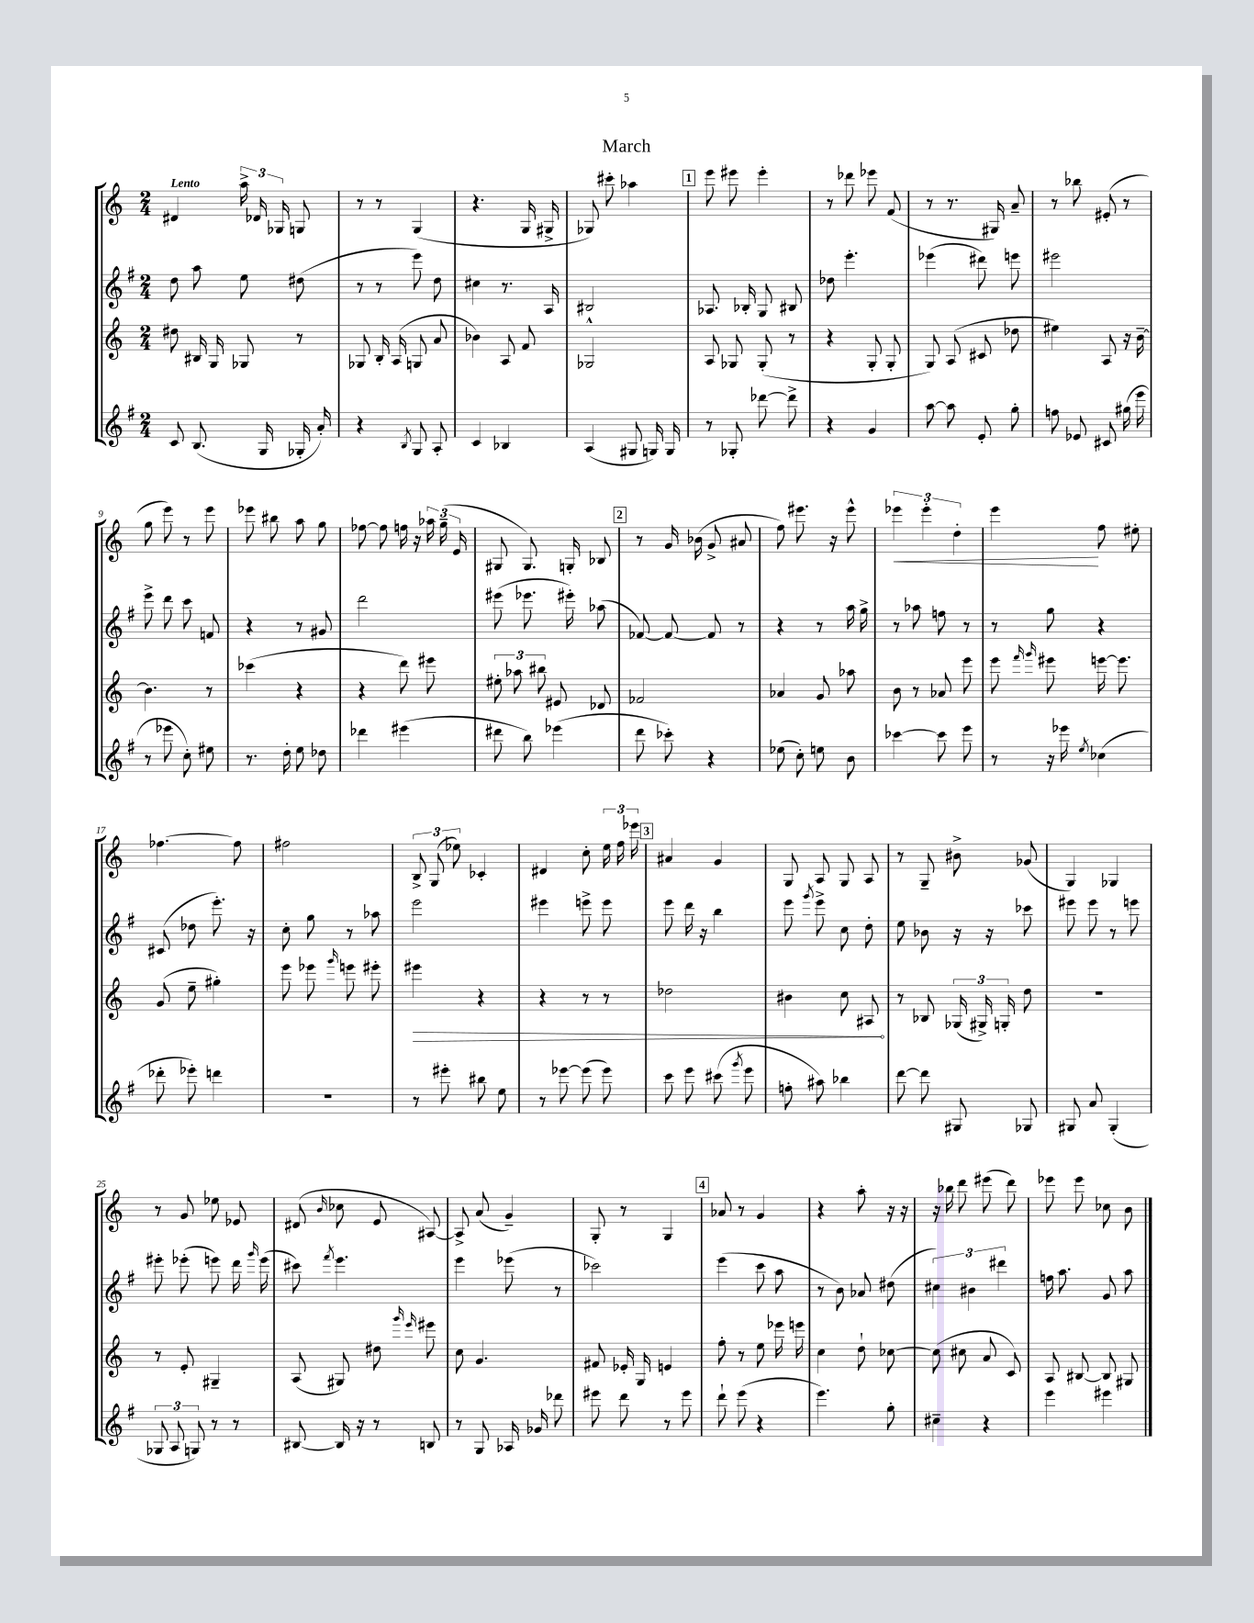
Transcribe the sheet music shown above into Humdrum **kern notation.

**kern	**kern	**dynam	**kern	**kern	**dynam
*part4	*part3	*part3	*part2	*part1	*part1
*staff4	*staff3	*staff3	*staff2	*staff1	*staff1
*clefG2	*clefG2	*	*clefG2	*clefG2	*
*k[f#]	*k[]	*	*k[f#]	*k[]	*
*M2/4	*M2/4	*	*M2/4	*M2/4	*
=1	=1	=1	=1	=1	=1
!	!	!	!	!LO:TX:a:B:t=Lento	!
8c/	8dd#X\	.	8dd\	4d#X/	.
(8.B/	16B#X/	.	8aa\	.	.
.	16G/	.	.	.	.
.	8G-X/	.	8ee\	24aa^\	.
.	.	.	.	24d-X/	.
16G/	.	.	.	.	.
.	.	.	.	24G-X/	.
16G-X'/	8r	.	(8dd#X\	8Gn/	.
16a'/)	.	.	.	.	.
=2	=2	=2	=2	=2	=2
4r	8G-X/	.	8r	8r	.
.	16B'/	.	8r	8r	.
.	(16A/	.	.	.	.
8qB/	.	.	.	.	.
8G/	8Gn/	.	8eee\)	(4G/	.
8A'/	8a/	.	8dd\	.	.
=3	=3	=3	=3	=3	=3
4c/	4b-X\)	.	4cc#X\	4.r	.
4B-X/	8A/	.	8.r	.	.
.	8f/	.	.	16G/	.
.	.	.	16A/	16G#X^/	.
=4	=4	=4	=4	=4	=4
(4A/	2G-X^^/	.	2B#X/	8G-X/)	.
.	.	.	.	8ccc#X'\	.
8G#X/	.	.	.	4aa-X\	.
16Gn/)	.	.	.	.	.
16G/	.	.	.	.	.
!!LO:REH:place=s1:t=1
=5	=5	=5	=5	=5	=5
8r	8A/	.	8.A-X/	8eee\	.
8G-X'/	8G-X/	.	.	8eee#X\	.
.	.	.	16B-X'/	.	.
[8ddd-X\	(8G-'/	.	8G/	4eee#'\	.
8ddd-^\]	8r	.	8B#X/	.	.
=6	=6	=6	=6	=6	=6
4r	4r	.	8dd-X\	8r	.
.	.	.	4.eee'\	8ddd-X\	.
4g/	8G'/	.	.	8eee-X\	.
.	8G'/	.	.	(8f/	.
=7	=7	=7	=7	=7	=7
[8aa\	8G/)	.	(4eee-X\	8r	.
8aa\]	(8A/	.	.	8.r	.
8e'/	8c#X/	.	8ddd#X\)	.	.
.	.	.	.	16G#X/)	.
8gg'\	8dd-X\	.	8eeen\	8a~/	.
=8	=8	=8	=8	=8	=8
8ffn\	4ee#X\)	.	2eee#X\	8r	.
8e-X/	.	.	.	8bb-X\	.
8c#X/	8A/	.	.	(8e#X'/	.
(16gg#X\	16r	.	.	8r	.
16eee\	[16b~\	.	.	.	.
!!LO:LB:g=z
=9	=9	=9	=9	=9	=9
8r	4.b\]	.	8eee^\	8gg\	.
8eee-X\	.	.	8ddd\	8eee\)	.
8cc'\)	.	.	8ccc\	8r	.
8ee#X\	8r	.	8fn/	8eee\	.
=10	=10	=10	=10	=10	=10
8.r	(4ccc-X\	.	4r	8eee-X\	.
.	.	.	.	8bb#X\	.
16dd'\	.	.	.	.	.
8ee\	4r	.	8r	8aa\	.
8dd-X\	.	.	8g#X/	8gg\	.
=11	=11	=11	=11	=11	=11
4ddd-X\	4r	.	2ddd\	[8ff-X\	.
.	.	.	.	8ff-\]	.
(4eee#X\	8ddd\)	.	.	16ffn\	.
.	.	.	.	16r	.
.	8eee#X\	.	.	24aa-X\	.
.	.	.	.	(24gg~\	.
.	.	.	.	24e/	.
=12	=12	=12	=12	=12	=12
8ddd#X\	12ee#X'\	.	(8eee#X\	8G#X/	.
.	12aa-X\	.	.	.	.
8bb\)	.	.	8.eee-X\	8.G#/)	.
.	12bb#X\	.	.	.	.
(4eee-X\	8e#X/	.	.	.	.
.	.	.	16eee#X'\)	16Gn'/	.
.	8d-X/	.	(8aa-X\	8B-X/	.
!!LO:REH:place=s1:t=2
=13	=13	=13	=13	=13	=13
8ddd\	2f-X/	.	[8f-X/)	8r	.
8ccc-X'\)	.	.	8f-/_	16g/	.
.	.	.	.	(16b-X\	.
4r	.	.	8f-/]	8g^/	.
.	.	.	8r	8a#X/	.
=14	=14	=14	=14	=14	=14
(8ee-X\	4a-X/	.	4r	8ff\)	.
8cc'\)	.	.	.	8.eee#X\	.
8een\	8g/	.	8r	.	.
.	.	.	.	16r	.
8b\	8aa-X\	.	16aa\	8eee#^^\	.
.	.	.	16gg^\	.	.
=15	=15	=15	=15	=15	=15
!	!	!	!	!	!LO:HP:b
[4ccc-X\	8b\	.	8r	6eee-X\	<
.	8r	.	8aa-X\	.	.
.	.	.	.	6eee-'\	.
8ccc-\]	8a-X/	.	8ffn\	.	.
.	.	.	.	6dd'\	.
8eee\	8eee\	.	8r	.	.
=16	=16	=16	=16	=16	=16
8r	8eee\	.	8r	4eee\	.
.	16qqfff/	.	.	.	.
.	16qqggg/	.	.	.	.
16r	8eee#X\	.	8gg\	.	.
16eee-X\	.	.	.	.	.
8qee/	.	.	.	.	.
(4cc-X\	[16eeen\	.	4r	8ff\	[
.	8.eee\]	.	.	.	.
.	.	.	.	8ee#X'\	.
!!LO:LB:g=z
=17	=17	=17	=17	=17	=17
8ddd-X'\	(8g/	.	(8c#X/	[4.ff-X\	.
8eee-X'\)	8ee~\	.	8dd-X\	.	.
4dddn\	4gg#X'\)	.	8.eee'\)	.	.
.	.	.	.	8ff-\]	.
.	.	.	16r	.	.
=18	=18	=18	=18	=18	=18
2r	8eee\	.	8cc'\	2ff#X\	.
.	8eee-X\	.	8gg\	.	.
.	16qqggg/	.	.	.	.
.	8eeen\	.	8r	.	.
.	8eee#X'\	.	8aa-X\	.	.
=19	=19	=19	=19	=19	=19
!	!	!LO:HP:b	!	!	!
8r	4eee#X\	>	2eee\	12B^/	.
.	.	.	.	(12G/	.
8eee#X'\	.	.	.	.	.
.	.	.	.	12ee-X\)	.
8bb#X\	4r	.	.	4c-X'/	.
8ee\	.	.	.	.	.
=20	=20	=20	=20	=20	=20
8r	4r	.	4eee#X\	4d#X/	.
[8eee-X\	.	.	.	.	.
(8eee-\]	8r	.	8eeen^\	8cc'\	.
8eee-\)	8r	.	8eee\	24ee\	.
.	.	.	.	24ff\	.
.	.	.	.	24eee-X\	.
!!LO:REH:place=s1:t=3
=21	=21	=21	=21	=21	=21
8ccc\	2dd-X\	.	8eee\	4a#X/	.
8eee\	.	.	16ddd\	.	.
.	.	.	16r	.	.
(8ccc#X\	.	.	4bb\	4g/	.
8qggg/	.	.	.	.	.
8eee\	.	.	.	.	.
=22	=22	=22	=22	=22	=22
8ffn'\	4b#X\	.	8eee\	8G/	.
.	.	.	8qggg/	.	.
8aa#X\)	.	.	8eee^\	8A/	.
4bb-X\	8cc\	.	8cc\	8G/	.
.	8A#X/	.	8dd'\	8A/	.
.	.	]	.	.	.
=23	=23	=23	=23	=23	=23
[8ddd\	8r	.	8ee\	8r	.
8ddd\]	8B-X/	.	8b-X\	8G~/	.
8G#X/	(24G-X/	.	16r	8b#X^\	.
.	24G#X^/)	.	.	.	.
.	.	.	16r	.	.
.	24Gn'/	.	.	.	.
8G-X/	8dd\	.	8ccc-X\	(8g-X/	.
=24	=24	=24	=24	=24	=24
8G#X/	2r	.	8eee#X\	4G/)	.
8a/	.	.	8eee#\	.	.
(4G#'/	.	.	8r	4G-X/	.
.	.	.	8eeen\	.	.
!!LO:LB:g=z
=25	=25	=25	=25	=25	=25
12G-X/	8r	.	8eee#X'\	8r	.
12A/	.	.	.	.	.
.	8e'/	.	(8eee-X'\	8g/	.
12Gn/)	.	.	.	.	.
8r	4G#X~/	.	8eeen\)	8ee-X\	.
8r	.	.	16ddd\	8e-X/	.
.	.	.	16qqggg/	.	.
.	.	.	(16eee\	.	.
=26	=26	=26	=26	=26	=26
[8B#X/	(8A/	.	8ccc#X\)	(8d#X/	.
.	.	.	8qfff#/	16qqb/	.
16B#/]	8G#X/)	.	4.eee\	8cc-X\	.
16r	.	.	.	.	.
8r	8dd#X\	.	.	8e/	.
.	16qqggg/	.	.	.	.
.	16qqeee/	.	.	.	.
8Bn/	8eee#X\	.	.	[8A#X/)	.
=27	=27	=27	=27	=27	=27
8r	8cc\	.	4eee\	8A#^/]	.
8G/	4.g/	.	.	(8a/	.
16A-X/	.	.	(8eee-X\	4g~/)	.
16g-X/	.	.	.	.	.
8ddd-X\	.	.	8r	.	.
=28	=28	=28	=28	=28	=28
8eee#X\	8f#X/	.	2ccc-X\)	8G'/	.
8ddd\	16e-X'/	.	.	8r	.
.	16G/	.	.	.	.
8r	4en/	.	.	4G/	.
8eee#\	.	.	.	.	.
!!LO:REH:place=s1:t=4
=29	=29	=29	=29	=29	=29
8ddd`\	8ff'\	.	(4eee\	8a-X/	.
(8eee\	8r	.	.	8r	.
4r	8ee\	.	8ccc\	4g/	.
.	16eee-X\	.	8aa\	.	.
.	16eeen\	.	.	.	.
=30	=30	=30	=30	=30	=30
4.eee\)	4cc\	.	8r	4r	.
.	.	.	8b\)	.	.
.	8dd`\	.	8a-X/	8aa'\	.
8gg'\	[8cc-X\	.	(8dd#X\	16r	.
.	.	.	.	16r	.
=31	=31	=31	=31	=31	=31
4cc#X~\	(8cc-\]	.	6cc#X\)	16r	.
.	.	.	.	16bb-X\	.
.	8cc#X\	.	.	8ddd\	.
.	.	.	6b#X\	.	.
4r	8a/	.	.	(8eee#X\	.
.	.	.	6ddd#X\	.	.
.	8c/)	.	.	8ddd\)	.
=32	=32	=32	=32	=32	=32
4eee\	8A/	.	16ffn\	8eee-X\	.
.	.	.	8.aa\	.	.
.	[8B#X/	.	.	8eee-\	.
4eee#X\	8B#/]	.	8g/	8cc-X\	.
.	8G#X/	.	8aa\	8b\	.
==	==	==	==	==	==
*-	*-	*-	*-	*-	*-
